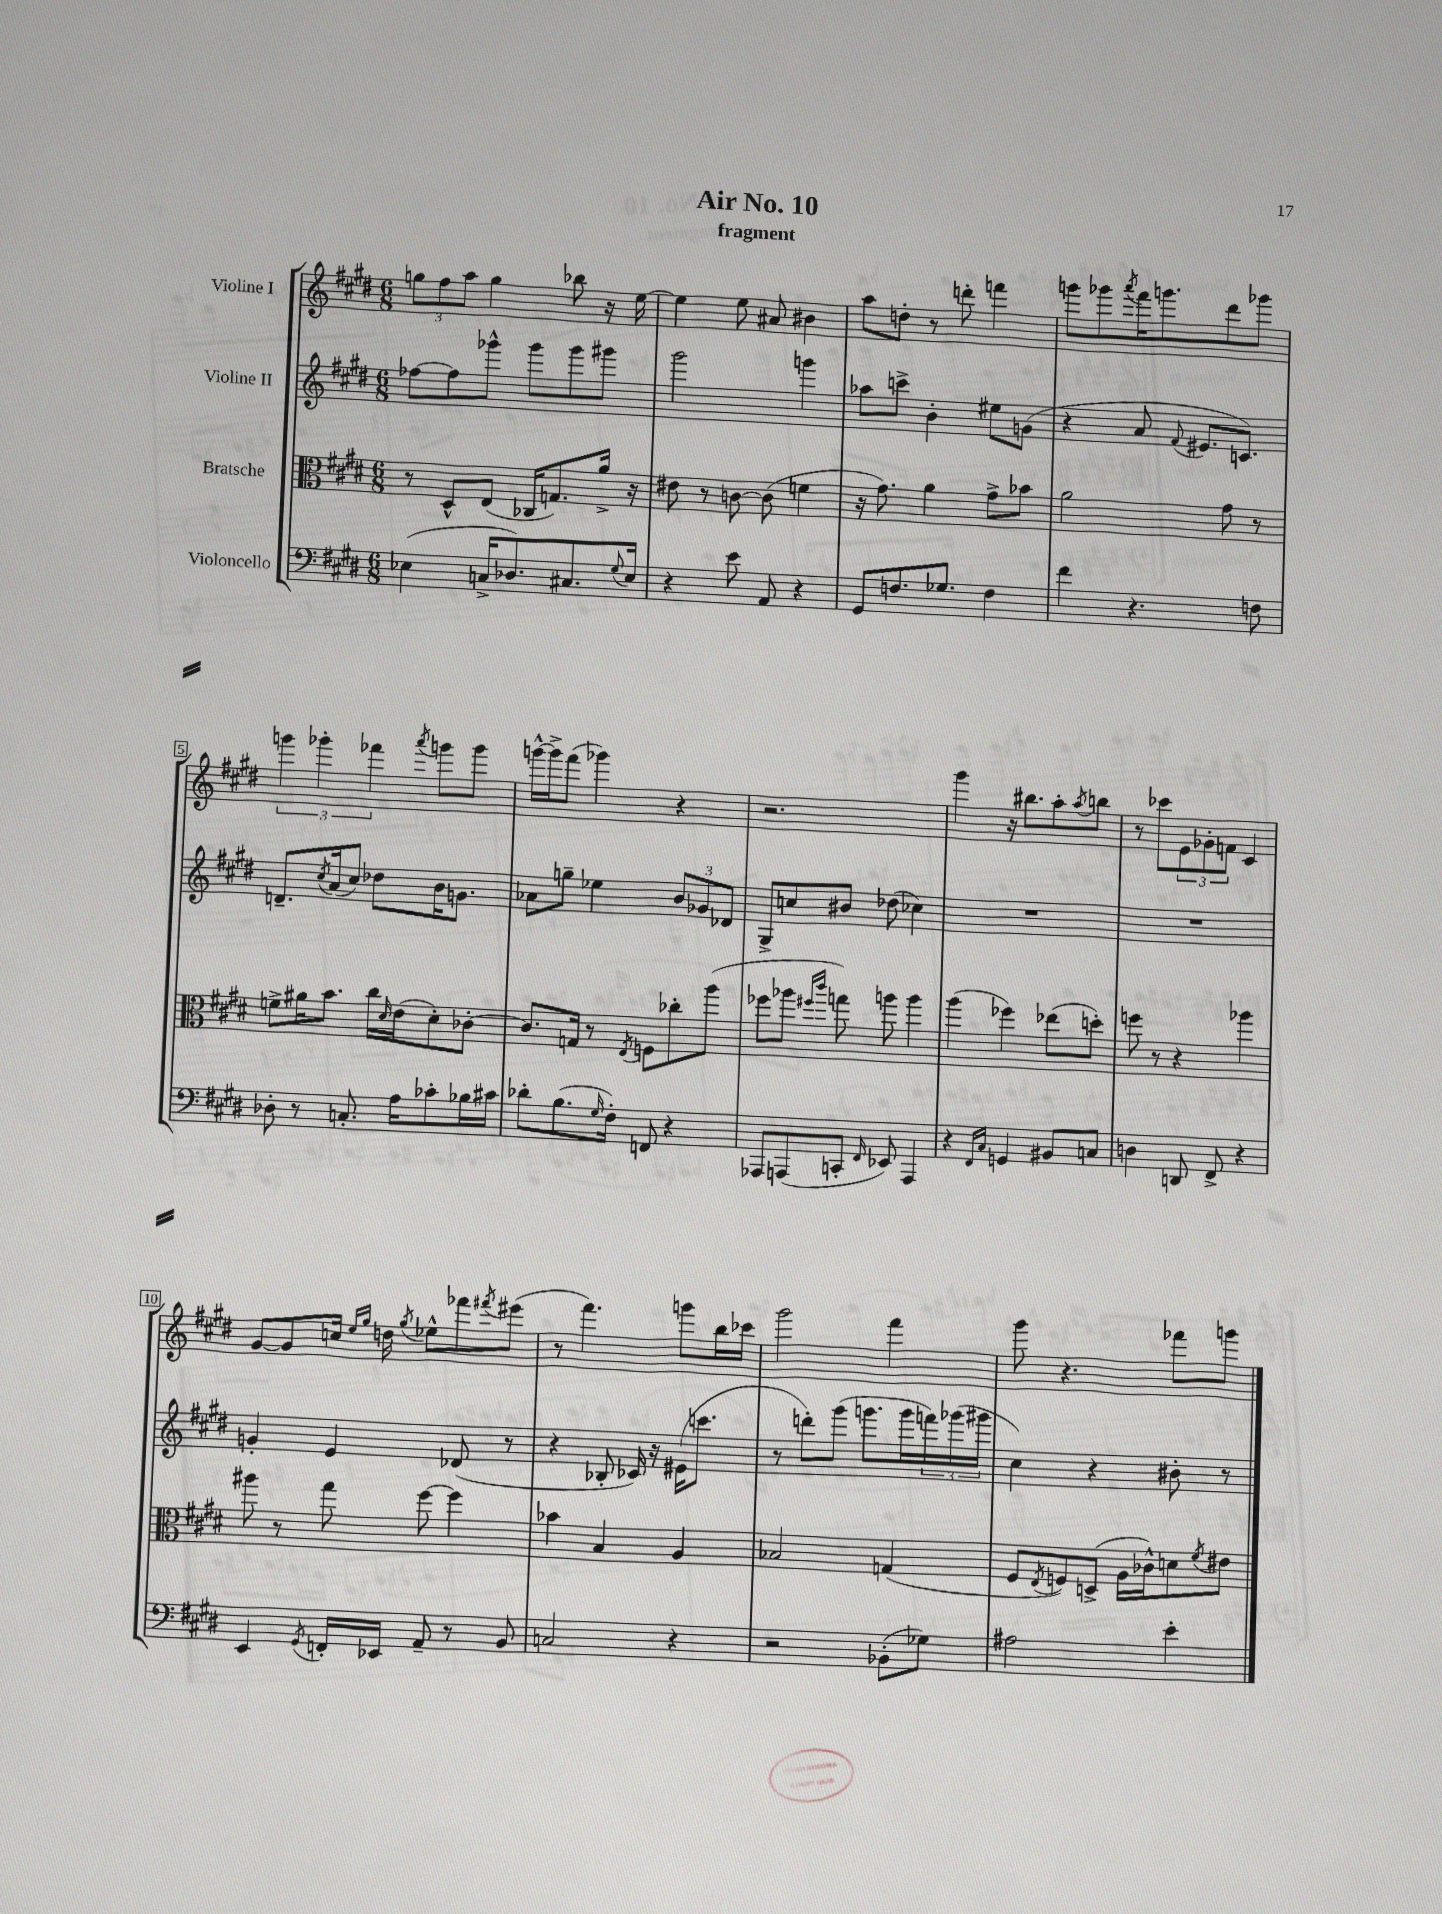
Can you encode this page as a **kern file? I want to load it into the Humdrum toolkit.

**kern	**kern	**kern	**kern
*part4	*part3	*part2	*part1
*staff4	*staff3	*staff2	*staff1
*I"Violoncello	*I"Bratsche	*I"Violine II	*I"Violine I
*clefF4	*clefC3	*clefG2	*clefG2
*k[f#c#g#d#]	*k[f#c#g#d#]	*k[f#c#g#d#]	*k[f#c#g#d#]
*M6/8	*M6/8	*M6/8	*M6/8
=1	=1	=1	=1
(4E-X\	8r	[8ff-X\L	12ggn\L
.	.	.	12ff#\
.	8D#^^/L	8ff-\]	.
.	.	.	12aa\J
16Cn^/KL	(8E/J	8ggg-X^^\J	4gg\
8.D-X/)	.	.	.
.	16C-X/KL	8ggg-\L	.
.	8.Gn/)	.	.
8.C#X/	.	8ggg-\	8bb-X\
.	16a^/Jk	8ggg#X\J	16r
8qqG#/	.	.	.
16E-/Jk	16r	.	[16ee\
=2	=2	=2	=2
4r	8e#X\	2ggg#\	4ee\]
.	8r	.	.
8e\	[8cn\	.	8ee\
8AA/	(8c\]	.	8a#X/
4r	4fn\	4gggn\	4b#X\
=3	=3	=3	=3
8GG#/L	16r	8aa-X\L	8aa\L
.	8.g#\)	.	.
8.Fn/	.	8cccn^\J	8ddn'\J
.	4a\	4b'\	8r
8.G-X/J	.	.	.
.	.	.	8dddn'\
4F\	8g#^\L	8ee#X\L	4fffn\
.	8b-X\J	(8gn\J	.
=4	=4	=4	=4
4f#\	2a\	4r	8gggn\L
.	.	.	8ggg-X\
.	.	.	8qaaa/
4.r	.	8a/	16fff#\K
.	.	.	8.gggn\
.	.	8qqf#/	.
.	.	8.e#X/L	.
.	8g#\	.	8ddd#\
.	.	8.cn/J)	.
8Fn\	8r	.	8ggg-X\J
!!LO:LB:g=z
=5	=5	=5	=5
8D-X'\	8fn^\L	8.dn~/L	6gggn\
8r	16a#X\K	.	.
.	.	.	6ggg-X'\
.	.	8qcc#/	.
.	8.b\J	(16a/k	.
8.Cn'/	.	8cc#/J)	.
.	.	.	6fff-X\
.	16cc#\LL	8dd-X\L	.
.	16qqd#/	.	.
16A\KL	(16e\J	.	.
.	.	.	8qaaa/
8c-X'\	8d#'\)	16b\K	8gggn\L
.	.	8.gn\J	.
16B-X\L	[8c-X'\J	.	8ggg\J
16c#X\JJ	.	.	.
=6	=6	=6	=6
8d-X'\L	8.c-/L]	8a-X\L	[16gggn^^\LL
.	.	.	16ggg^\J]
(8.B\	.	8ggn~\J	(8fff#\J
.	16Gn/Jk	.	.
.	8r	4ee-X\	4ggg-X\)
16qqG#/	.	.	.
16F#'\Jk)	.	.	.
.	8qE/	.	.
8FFn/	8Fn\L	.	.
4r	8cc-X'\	12b/L	4r
.	.	12g-X/	.
.	(8aa\J	.	.
.	.	12d-X/J	.
=7	=7	=7	=7
8AAA-X/L	8ff-X\L	8G#^/L	2.r
(8AAAn/	8aa-X\J	8ccn/	.
.	16qqff#X/LL	.	.
.	16qqccc#/JJ	.	.
8CCn'/J	8ggn\)	8b#X/J	.
16qqFF#/	.	.	.
8EE-X/)	8aan\	(8dd-X\	.
4AAA/	4aa\	4cc-X\)	.
=8	=8	=8	=8
4r	(4aa\	2.r	4ggg#\
16qqFF#/LL	.	.	.
16qqC#/JJ	.	.	.
4GGn/	4ff-X\)	.	16r
.	.	.	8.bb#X\L
8BB#X/L	(8ee-X\L	.	8aa'\
.	.	.	8qaa/
8Cn/J	8ddn'\J)	.	8bbn\J
=9	=9	=9	=9
4Dn\	8ffn\	2.r	8r
.	8r	.	8ccc-X\L
8DDn/	4r	.	12e\
.	.	.	12g-X'\
8FF#^/	.	.	.
.	.	.	12fn\J
4r	4aa-X\	.	4c#/
!!LO:LB:g=z
=10	=10	=10	=10
4EE/	8aa#X\	4gn'/	[8g#/L
.	8r	.	8g#/]
8qGG#/	.	.	.
16FFn'/LL	8gg#\	4e/	16ccn/Jk
.	.	.	16qqee/LL
.	.	.	16qqgg#/JJ
16EE-X/JJ	.	.	16ddn\
.	.	.	8qgg#/
8AA~/	[8ff#\	.	8ee-X^^\L
8r	4ff#\]	(8d-X/	8fff-X\
.	.	.	8qfff#X/
8BB/	.	8r	(8eee#X\J
=11	=11	=11	=11
2Cn/	4b-X\	4r	8r
.	.	.	4.fff#\)
.	4B/	8B-X'/	.
.	.	16c-X/)	.
.	.	16r	.
4r	4A/	(16e#X\KL	8gggn\L
.	.	8.cccn\J	.
.	.	.	16bb\L
.	.	.	16ccc-X\JJ
=12	=12	=12	=12
2r	2B-X/	8r	2ggg#\
.	.	8dddn'\L)	.
.	.	(8ggg#\J	.
.	.	8.gggn\L	.
(8BB-X'\L	(4Gn/	.	4fff#\
.	.	16ggg\L	.
8G-X\J)	.	24fffn\)	.
.	.	(24ggg-X\	.
.	.	24ggg#X\JJ	.
=13	=13	=13	=13
2A#X\	8F#/L	4cc#\)	8ggg#\
.	8qE/	.	.
.	8Fn/)	.	4.r
.	(8Dn^/J	4r	.
.	16A\LL	.	.
.	16c-X^^\J)	.	.
4e'\	8dn\	8b#X'\	8fff-X\L
.	8qf#/	.	.
.	8e#X\J	8r	8gggn\J
==	==	==	==
*-	*-	*-	*-
